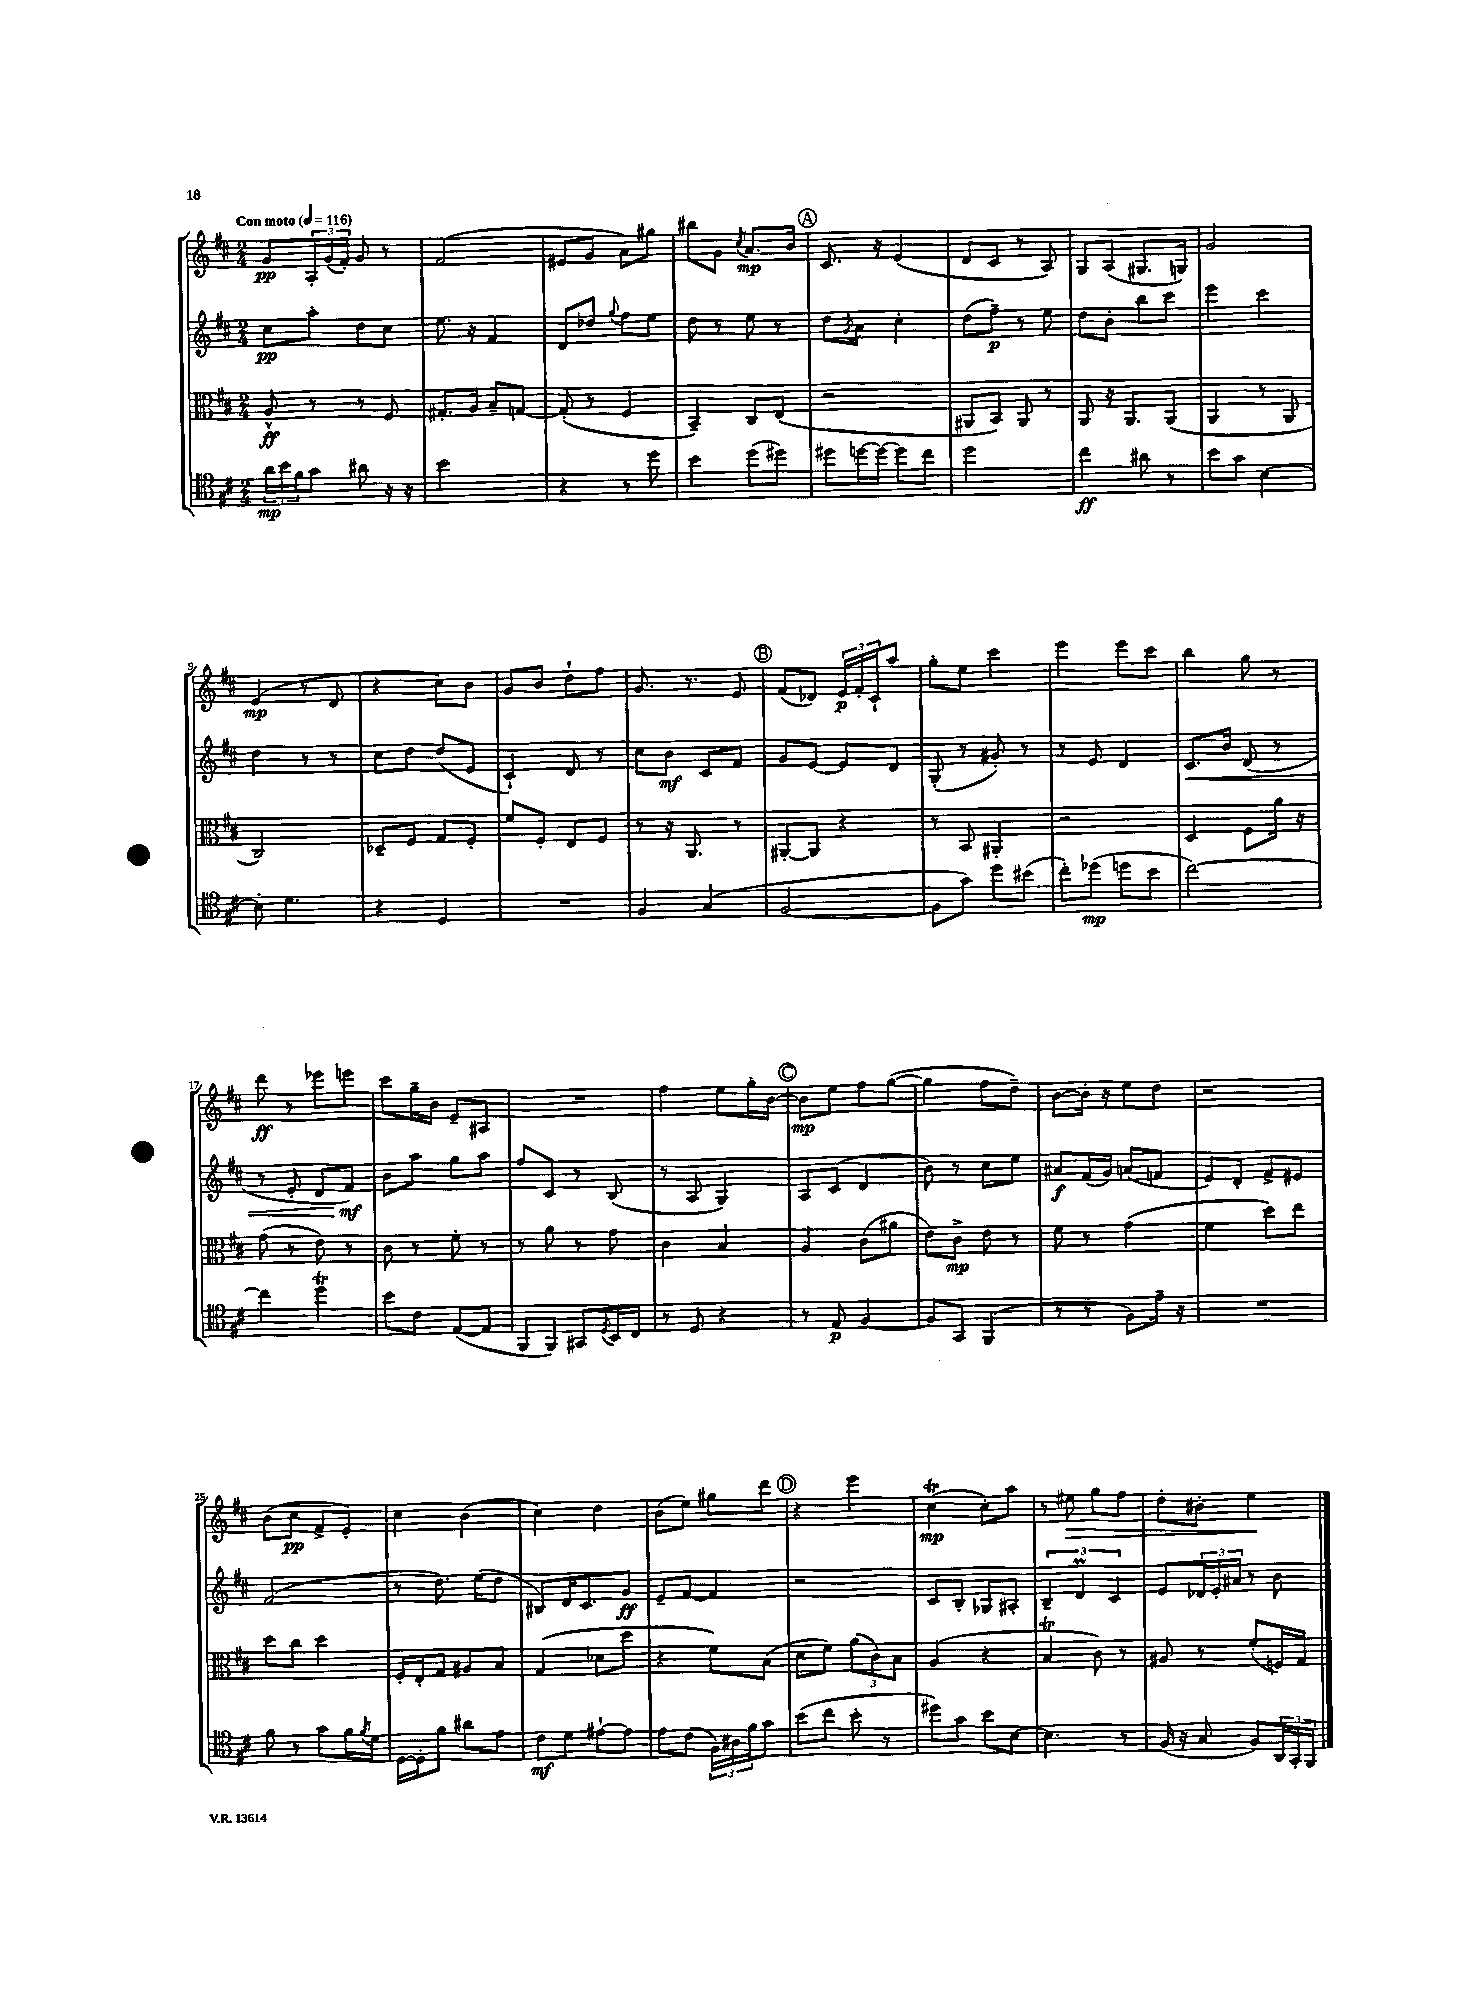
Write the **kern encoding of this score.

**kern	**dynam	**kern	**dynam	**kern	**dynam	**kern	**dynam
*part4	*part4	*part3	*part3	*part2	*part2	*part1	*part1
*staff4	*staff4	*staff3	*staff3	*staff2	*staff2	*staff1	*staff1
*clefC4	*	*clefC3	*	*clefG2	*	*clefG2	*
*k[f#c#]	*	*k[f#c#]	*	*k[f#c#]	*	*k[f#c#]	*
*M2/4	*	*M2/4	*	*M2/4	*	*M2/4	*
*MM116	*	*MM116	*	*MM116	*	*MM116	*
=1	=1	=1	=1	=1	=1	=1	=1
!	!	!	!	!	!	!LO:TX:a:B:t=Con moto	!
24a\LL	mp	8A^^/	ff	8cc#\L	pp	8g/L	pp
24b\	.	.	.	.	.	.	.
24f#\J	.	.	.	.	.	.	.
8g\J	.	8r	.	8aa'\J	.	24A'/L	.
.	.	.	.	.	.	(24g/	.
.	.	.	.	.	.	24f#'/JJ)	.
8a#X\	.	8r	.	8dd\L	.	8g/	.
16r	.	8F#/	.	8cc#\J	.	8r	.
16r	.	.	.	.	.	.	.
=2	=2	=2	=2	=2	=2	=2	=2
2b\	.	8.G#X'/L	.	8.ee\	.	(2f#/	.
.	.	16A/Jk	.	16r	.	.	.
.	.	8B~/L	.	4f#/	.	.	.
.	.	[8Gn/J	.	.	.	.	.
=3	=3	=3	=3	=3	=3	=3	=3
4r	.	(8G'/]	.	8d/L	.	8e#X/L	.
.	.	8r	.	8dd-X/J	.	8g/J	.
.	.	.	.	8qqgg/	.	.	.
8r	.	4F#/	.	8ff#\L	.	8a\L)	.
8dd\	.	.	.	8ee\J	.	8gg#X\J	.
=4	=4	=4	=4	=4	=4	=4	=4
4b\	.	4BB~/)	.	8dd\	.	8bb#X\L	.
.	.	.	.	8r	.	8g\J	.
.	.	.	.	.	.	8qcc#/	.
(8dd\L	.	8C#/L	.	8ee\	.	8.a/L	mp
8dd#X\J)	.	(8E/J	.	8r	.	.	.
.	.	.	.	.	.	16b/Jk	.
!!LO:REH:place=s1:t=A
=5	=5	=5	=5	=5	=5	=5	=5
8dd#X\L	.	2r	.	8dd\L	.	8.c#/	.
.	.	.	.	8qg/	.	.	.
[16ddn\L	.	.	.	8a\J	.	.	.
16dd\JJ_	.	.	.	.	.	16r	.
8dd\L]	.	.	.	4cc#'\	.	(4e/	.
8cc#\J	.	.	.	.	.	.	.
=6	=6	=6	=6	=6	=6	=6	=6
2dd\	.	8AA#X/L	.	(8dd\L	.	8d/L	.
.	.	8BB/J)	.	8ff#~\J)	p	8c#/J	.
.	.	8AA#/	.	8r	.	8r	.
.	.	8r	.	8ee\	.	8A/)	.
=7	=7	=7	=7	=7	=7	=7	=7
4cc#\	ff	8AA/	.	8dd\L	.	8G/L	.
.	.	16r	.	8b'\J	.	(8A/J	.
.	.	8.AA/L	.	.	.	.	.
8a#X\	.	.	.	8bb\L	.	8.G#X/L	.
8r	.	(8AA/J	.	8ccc#\J	.	.	.
.	.	.	.	.	.	16Gn/Jk)	.
=8	=8	=8	=8	=8	=8	=8	=8
8b\L	.	4AA/	.	4eee\	.	2g/	.
8g\J	.	.	.	.	.	.	.
[4B\	.	8r	.	4ccc#\	.	.	.
.	.	8AA/	.	.	.	.	.
!!LO:LB:g=z
=9	=9	=9	=9	=9	=9	=9	=9
8B'\]	.	2C#/)	.	4dd\	.	(4e/	mp
4.d\	.	.	.	.	.	.	.
.	.	.	.	8r	.	8r	.
.	.	.	.	8r	.	8d/	.
=10	=10	=10	=10	=10	=10	=10	=10
4r	.	8D-X~/L	.	8cc#\L	.	4r	.
.	.	8F#/J	.	8dd\J	.	.	.
4D/	.	8G/L	.	(8dd/L	.	8cc#\L)	.
.	.	8F#'/J	.	8e/J	.	8b\J	.
=11	=11	=11	=11	=11	=11	=11	=11
2r	.	8f#/L	.	4c#`/)	.	8g/L	.
.	.	8F#'/J	.	.	.	8b/J	.
.	.	8E/L	.	8d/	.	8dd`\L	.
.	.	8F#/J	.	8r	.	8ff#\J	.
=12	=12	=12	=12	=12	=12	=12	=12
4F#/	.	8r	.	8cc#\L	.	8.g/	.
.	.	16r	.	8b\J	mf	.	.
.	.	8.AA/	.	.	.	8.r	.
(4G/	.	.	.	8c#/L	.	.	.
.	.	8r	.	8f#/J	.	8e/	.
!!LO:REH:place=s1:t=B
=13	=13	=13	=13	=13	=13	=13	=13
[2F#/	.	[8AA#X'/L	.	8g/L	.	(8f#/L	.
.	.	8AA#/J]	.	[8e/J	.	8d-X/J)	.
.	.	4r	.	8e/L]	.	24e/LL	p
.	.	.	.	.	.	24f#'/	.
.	.	.	.	.	.	24c#`/J	.
.	.	.	.	8d/J	.	8aa/J	.
=14	=14	=14	=14	=14	=14	=14	=14
8F#\L]	.	8r	.	(8G'/	.	8gg'\L	.
8g\J)	.	8BB/	.	8r	.	8ee\J	.
8dd\L	.	4AA#X'/	.	8g#X'/)	.	4ccc#\	.
(8b#X\J	.	.	.	8r	.	.	.
=15	=15	=15	=15	=15	=15	=15	=15
8cc#'\L)	.	2r	.	8r	.	4eee\	.
(8dd-X\J	mp	.	.	8e/	.	.	.
8ddn\L	.	.	.	4d/	.	8eee\L	.
8b\J	.	.	.	.	.	8ccc#\J	.
=16	=16	=16	=16	=16	=16	=16	=16
!	!	!	!	!	!LO:HP:b	!	!
[2cc#\)	.	4D/	.	8.c#/L	<	4bb\	.
.	.	.	.	16b/Jk	.	.	.
.	.	8F#\L	.	(8d/	.	8gg\	.
.	.	16a\Jk	.	8r	.	8r	.
.	.	16r	.	.	.	.	.
!!LO:LB:g=z
=17	=17	=17	=17	=17	=17	=17	=17
4cc#\]	.	(8g\	.	8r	.	8ddd\	ff
.	.	8r	.	8e'/	.	8r	.
4ddT\	.	8e\)	.	8d/L	.	8eee-X\L	.
.	.	8r	.	8f#/J)	mf	8eeen\J	.
.	.	.	.	.	[	.	.
=18	=18	=18	=18	=18	=18	=18	=18
8b\L	.	8c#\	.	8b\L	.	8ccc#\L	.
8c#\J	.	8r	.	8aa\J	.	16gg~\L	.
.	.	.	.	.	.	16b\JJ	.
([8E/L	.	8f#'\	.	8gg\L	.	8e~/L	.
8E/J]	.	8r	.	8aa\J	.	8A#X/J	.
=19	=19	=19	=19	=19	=19	=19	=19
8FF#/L	.	8r	.	8ff#/L	.	2r	.
8FF#/J)	.	8a\	.	8c#/J	.	.	.
8GG#X/L	.	8r	.	8r	.	.	.
8qD/	.	.	.	.	.	.	.
16BB/L	.	8g\	.	(8B/	.	.	.
16C#/JJ	.	.	.	.	.	.	.
=20	=20	=20	=20	=20	=20	=20	=20
8r	.	4c#\	.	8r	.	4ff#\	.
8D/	.	.	.	8A/	.	.	.
4r	.	4B/	.	4G/)	.	8ee\L	.
.	.	.	.	.	.	16gg'\L	.
.	.	.	.	.	.	[16b\JJ	.
!!LO:REH:place=s1:t=C
=21	=21	=21	=21	=21	=21	=21	=21
8r	.	4A/	.	8A/L	.	8b\L]	mp
8E/	p	.	.	(8c#/J	.	8ee\J	.
[4F#/	.	(8c#\L	.	4d/	.	8ff#\L	.
.	.	8a#X\J	.	.	.	([8gg\J	.
=22	=22	=22	=22	=22	=22	=22	=22
8F#/L]	.	8e\L)	.	8b\)	.	4gg\]	.
8GG/J	.	8c#^\J	mp	8r	.	.	.
(4FF#/	.	8e\	.	8cc#\L	.	8ff#\L	.
.	.	8r	.	8ee\J	.	8dd~\J)	.
=23	=23	=23	=23	=23	=23	=23	=23
8r	.	8f#\	.	8a#X/L	f	[8b\L	.
8r	.	8r	.	(16f#/L	.	16b'\Jk]	.
.	.	.	.	16g/JJ)	.	16r	.
8F#\L)	.	(4g\	.	(8an/L	.	8ee\L	.
16e~\Jk	.	.	.	8fn/J	.	8dd\J	.
16r	.	.	.	.	.	.	.
=24	=24	=24	=24	=24	=24	=24	=24
2r	.	4f#\	.	8e/L)	.	2r	.
.	.	.	.	8d'/J	.	.	.
.	.	8dd\L)	.	8f#^/L	.	.	.
.	.	8ee\J	.	8e#X/J	.	.	.
!!LO:LB:g=z
=25	=25	=25	=25	=25	=25	=25	=25
8f#\	.	8dd\L	.	(2f#/	.	(8b\L	.
8r	.	8cc#\J	.	.	.	8cc#\J	pp
8g\L	.	4dd\	.	.	.	8f#^/L	.
16f#\L	.	.	.	.	.	8e'/J)	.
8qf#/	.	.	.	.	.	.	.
16d\JJ	.	.	.	.	.	.	.
=26	=26	=26	=26	=26	=26	=26	=26
[16D\LL	.	16F#'/LL	.	8r	.	4cc#\	.
16D'\J]	.	16E'/J	.	.	.	.	.
8f#\J	.	8G/J	.	8.dd\)	.	.	.
8a#X\L	.	8A#X/L	.	.	.	(4b\	.
.	.	.	.	(16ee\KL	.	.	.
8e\J	.	8B/J	.	8dd\J	.	.	.
=27	=27	=27	=27	=27	=27	=27	=27
8c#\L	mf	(4G/	.	8B#X/L)	.	4cc#\)	.
8d\J	.	.	.	16d/K	.	.	.
.	.	.	.	8.c#/	.	.	.
[8e#X`\L	.	8d-X\L	.	.	.	4dd\	.
8e#\J]	.	8dd\J	.	8g/J	ff	.	.
=28	=28	=28	=28	=28	=28	=28	=28
8e\L	.	4r	.	8e~/L	.	(8b\L	.
(8c#\J	.	.	.	[8f#/J	.	8ee\J)	.
24F#\LL)	.	8f#\L)	.	4f#/]	.	8gg#X\L	.
24A#X\	.	.	.	.	.	.	.
24f#\J	.	.	.	.	.	.	.
8g\J	.	(8B\J	.	.	.	8ddd\J	.
!!LO:REH:place=s1:t=D
=29	=29	=29	=29	=29	=29	=29	=29
(8b\L	.	8d\L	.	2r	.	4r	.
8cc#\J	.	8f#\J)	.	.	.	.	.
8b'\	.	(12a\L	.	.	.	4eee\	.
.	.	12c#\)	.	.	.	.	.
8r	.	.	.	.	.	.	.
.	.	12B\J	.	.	.	.	.
=30	=30	=30	=30	=30	=30	=30	=30
8dd#X\L)	.	(4A/	.	8c#/L	.	(4cc#t\	mp
8g\J	.	.	.	8B'/J	.	.	.
8b\L	.	4r	.	8G-X/L	.	8cc#'\L)	.
[8B\J	.	.	.	8A#X'/J	.	8aa\J	.
=31	=31	=31	=31	=31	=31	=31	=31
4.B\]	.	4BT/	.	6B~/	.	8r	.
!	!	!	!	!	!	!	!LO:HP:b
.	.	.	.	.	.	8ee#X\	>
.	.	.	.	6dM/	.	.	.
.	.	8c#\)	.	.	.	8gg\L	.
.	.	.	.	6c#/	.	.	.
8r	.	8r	.	.	.	8ff#\J	.
=32	=32	=32	=32	=32	=32	=32	=32
(16F#/	.	8A#X/	.	8e/L	.	8dd'\L	.
16r	.	.	.	.	.	.	.
8G/	.	8r	.	24d-X/L	.	8b#X'\J	.
.	.	.	.	24e'/	.	.	.
.	.	.	.	24a#X/JJ	.	.	.
8F#/L)	.	(8f#'/L	.	8r	.	4ee\	.
24AA/L	.	16Fn/L)	.	8b\	.	.	.
24GG'/	.	.	.	.	.	.	.
.	.	16G/JJ	.	.	.	.	.
24FF#/JJ	.	.	.	.	.	.	.
.	.	.	.	.	.	.	]
==	==	==	==	==	==	==	==
*-	*-	*-	*-	*-	*-	*-	*-
